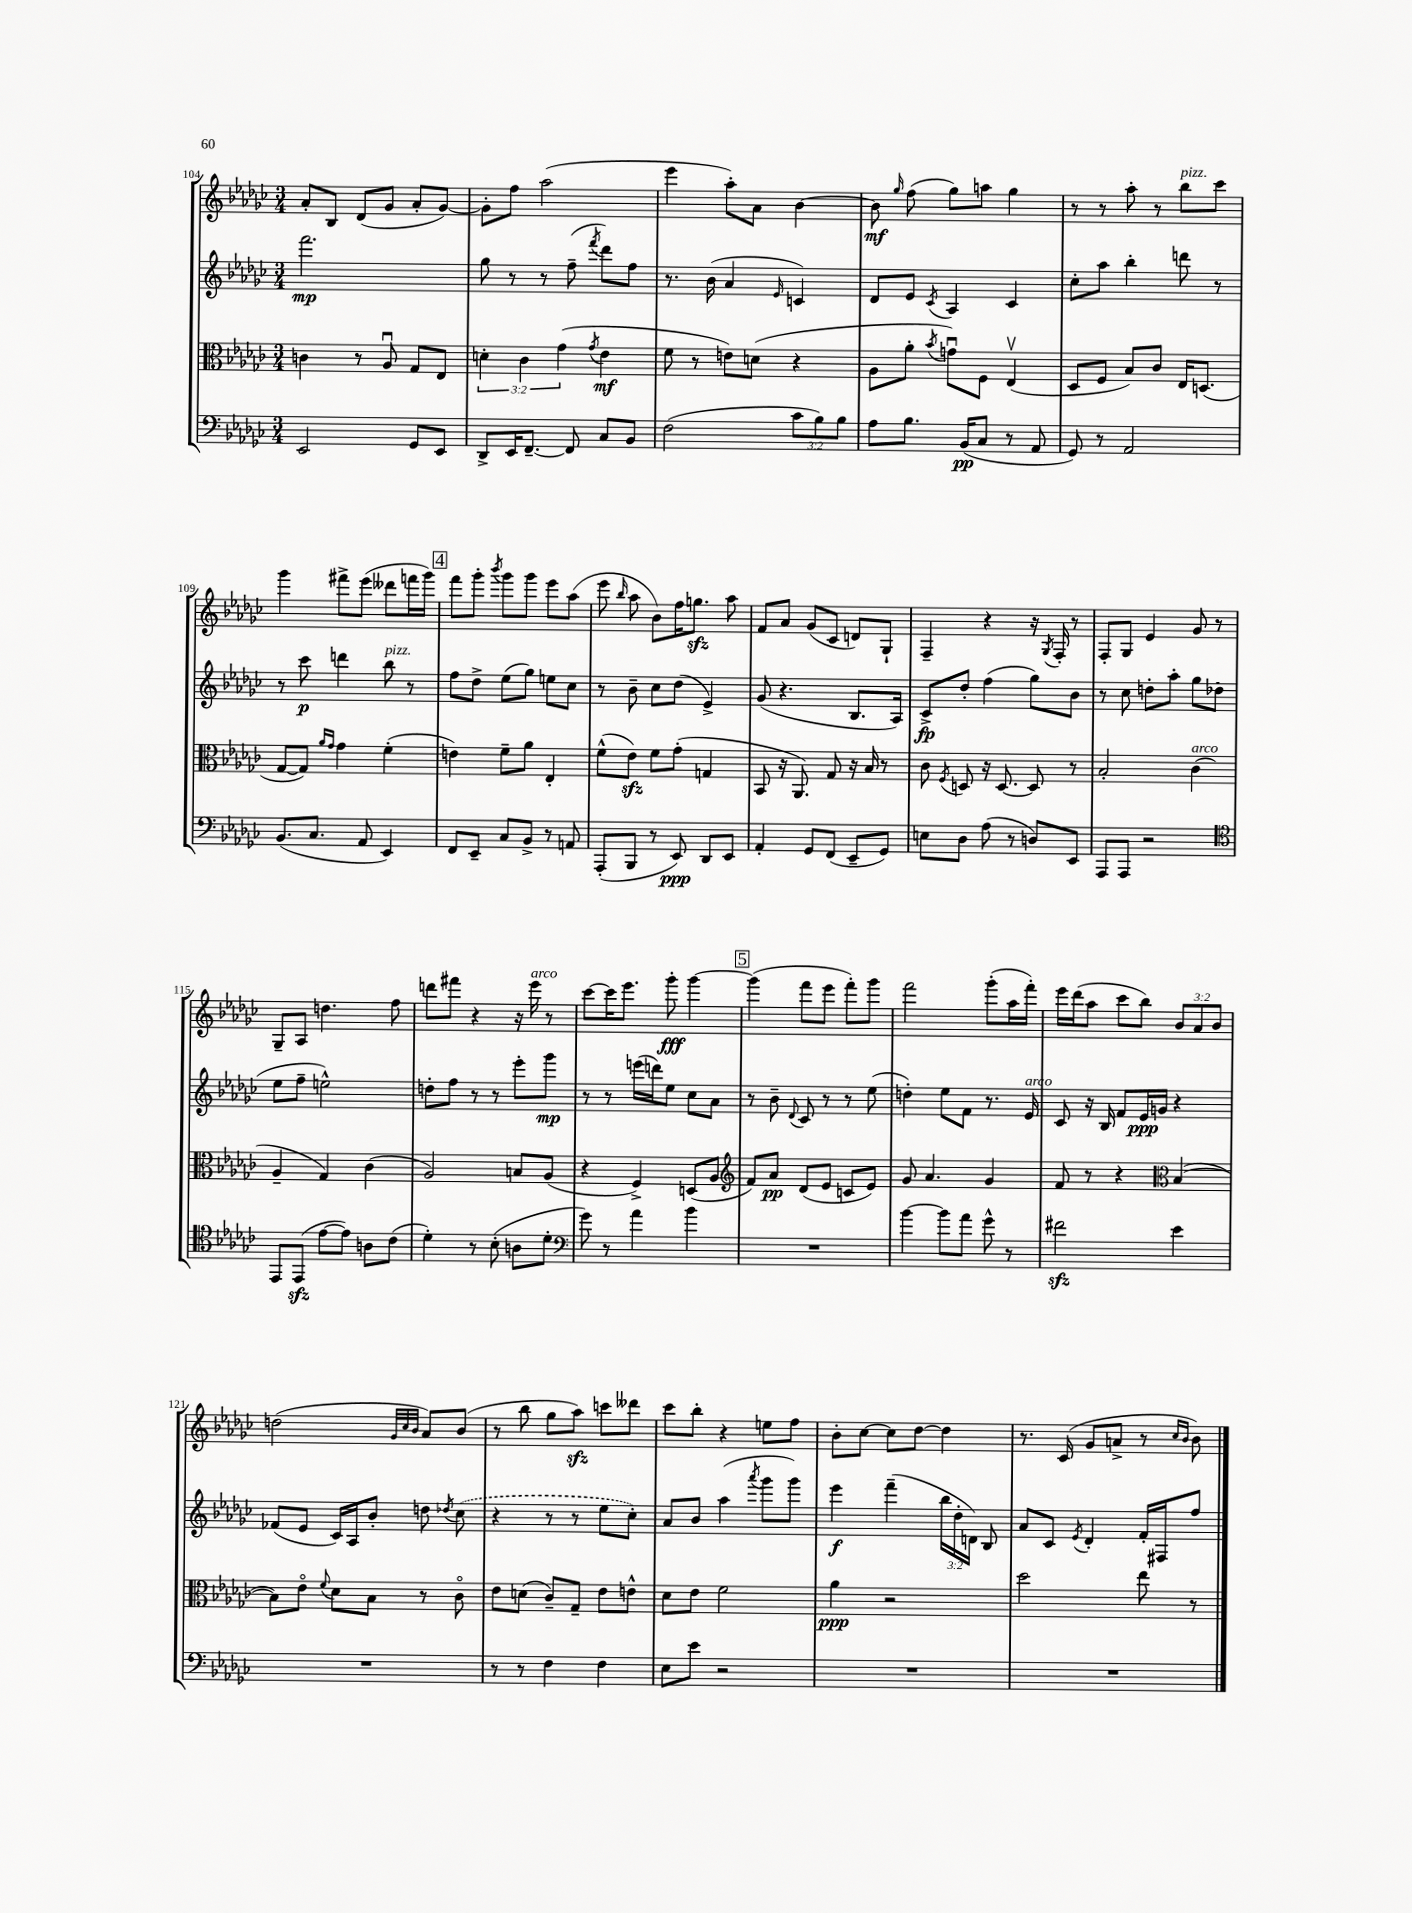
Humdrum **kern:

**kern	**kern	**kern	**kern
*staff4	*staff3	*staff2	*staff1
*clefF4	*clefC3	*clefG2	*clefG2
*k[b-e-a-d-g-c-]	*k[b-e-a-d-g-c-]	*k[b-e-a-d-g-c-]	*k[b-e-a-d-g-c-]
*M3/4	*M3/4	*M3/4	*M3/4
2EE-	4c	2.fff	8a-'
.	.	.	8B-
.	8r	.	(8d-
.	8A-u	.	8g-
8GG-	8G-	.	8a-'
8EE-	8E-	.	[8g-)
=	=	=	=
8DD-^	6d'	8gg-	8g-']
16EE-	.	8r	8ff
.	6c-	.	.
[8.FF~	.	.	.
.	.	8r	(2aa-
.	(6g-	.	.
8FF]	.	(8ff~	.
.	8qg-	8qfff	.
8C-	4e-	8ddd-)	.
8BB-	.	8ff	.
=	=	=	=
(2F	8f	8.r	4eee-
.	8r	.	.
.	.	(16b-	.
.	8e)	4a-	8aa-')
.	(8d	.	8a-
.	.	16qqe-	.
12c-	4r	4c)	[4b-
12B-)	.	.	.
12B-	.	.	.
=	=	=	=
8A-	8A-	8d-	8b-]
.	.	.	16qqgg-
8.B-	8a-'	8e-	(8ff
.	8qb-	8qc-	.
.	8gu)	4A-	8gg-)
(16BB-	.	.	.
8C-	8F	.	8aa
8r	(4E-v	4c-	4gg-
8AA-	.	.	.
=	=	=	=
8GG-)	8D-	8cc-'	8r
8r	8F	8aa-	8r
2AA-	8B-)	4bb-'	8aa-'
.	8c-	.	8r
.	16E-	8ddd	8bb-
.	(8.D	.	.
.	.	8r	8ccc-
=	=	=	=
(8.BB-	[8G-	8r	4ggg-
.	8G-])	8ccc-	.
8.C-	.	.	.
.	16qqa-	.	.
.	16qqg-	.	.
.	4g-	4ddd	8fff#^
8AA-	.	.	(8eee-
4EE-)	(4f'	8bb-	8ddd--
.	.	8r	16fff
.	.	.	16ggg-)
=	=	=	=
8FF	4e)	8ff	8fff
8EE-~	.	8dd-^	8ggg-'
.	.	.	8qbbb-
8C-	8f~	(8ee-	8ggg-
8BB-^	8a-	8gg-)	8ggg-
8r	4E-'	8ee	8eee-
8AA	.	8cc-	(8aa-
=	=	=	=
(8AAA-'	(8f^^	8r	8eee-
.	.	.	16qqbb-
8BBB-	8e-)	8b-~	8aa-
8r	8f	8cc-	8b-)
8EE-)	(8g-'	(8dd-	16ff
.	.	.	8.gg
8DD-	4G	4e-^)	.
8EE-	.	.	8aa-
=	=	=	=
4AA-'	8BB-	(8g-	8f
.	16r	4.r	8a-
.	8.AA-)	.	.
8GG-	.	.	(8g-
(8FF	8G-	.	8c-
8EE-~	16r	8.B-	8d)
.	16B-	.	.
8GG-)	8r	.	8G-`
.	.	16A-)	.
=	=	=	=
8E	8c-	8c-^	4F~
.	8qF	.	.
8D-	8D	8dd-'	.
(8A-	16r	(4ff	4r
.	[8.D	.	.
8r	.	.	.
8D)	8D]	8gg-)	16r
.	.	.	8qG-
.	.	.	16F'
8EE-	8r	8b-	8r
=	=	=	=
8AAA-	2B-'	8r	8F'
8AAA-	.	8cc-	8G-
2r	.	8dd'	4e-
.	.	8aa-'	.
.	(4c-	8gg-	8g-
.	.	(8dd-	8r
=	=	=	=
*clefC4	*	*	*
8EE-	4A-~	8ee-	8G-~
(8EE-	.	8ff~	8A-
[8e-	4G-)	2ee^^)	4.dd
8e-])	.	.	.
8A	(4c-	.	.
(8c-	.	.	8ff
=	=	=	=
4d-')	2A-)	8dd'	8ddd
.	.	8ff	8fff#
8r	.	8r	4r
(8B-'	.	8r	.
8A	8B	8eee-'	16r
.	.	.	16eee-
8d-'	(8A-	8ggg-	8r
=	=	=	=
*clefF4	*	*	*
8g-)	4r	8r	[8ccc-
8r	.	8r	16ccc-]
.	.	.	8.eee-
4a-	4F^)	(16eee	.
.	.	16ddd)	.
.	.	8ee-	8ggg-'
4b-	(8D	8cc-	[4ggg-
.	8A-	8a-	.
=	=	=	=
*	*clefG2	*	*
2.r	8f)	8r	(4ggg-]
.	8a-	8b-~	.
.	.	8qqd-	.
.	(8d-	8c-	8fff
.	8e-	8r	8eee-
.	8c	8r	8fff')
.	8e-)	(8ee-	8ggg-
=	=	=	=
[4b-	8g-	4dd')	2fff
.	4.a-	.	.
8b-]	.	8ee-	.
8a-	.	8f	.
8g-^^	4g-	8.r	(8ggg-'
8r	.	.	16aa-
.	.	16e-	16fff')
=	=	=	=
2f#	8f	8c-	16eee-
.	.	.	(16ddd-
.	8r	16r	8aa-
.	.	16B-	.
.	4r	8f	8ccc-
.	.	16e-	8bb-)
.	.	16g	.
*	*clefC3	*	*
4e-	([4B-	4r	12b-
.	.	.	12a-
.	.	.	12b-
=	=	=	=
2.r	8B-])	(8f-	(2dd
.	8e-o	8e-	.
.	8qqf	.	.
.	8d-	16c-)	.
.	.	16A-	.
.	8B-	8b-'	.
.	.	.	32qqg-
.	.	.	32qqcc-
.	.	.	32qqb-
.	8r	8dd	8a-)
.	.	8qdd-	.
.	8c-o	(8cc-	(8b-
=	=	=	=
8r	8e-	4r	8r
8r	(8d	.	8bb-
4F	8c-~)	8r	8gg-
.	8G-~	8r	8aa-)
4F	8e-	8ee-	8ccc
.	8e^^	8cc-')	8ddd--
=	=	=	=
8E-	8d-	8a-	8ccc-
8e-	8e-	8b-	8bb-'
2r	2f	(4aa-	4r
.	.	8qaaa-	.
.	.	8ggg-	8ee
.	.	8ggg-)	8ff
=	=	=	=
2.r	4a-	4eee-	8b-'
.	.	.	[8cc-
.	2r	(4fff~	8cc-]
.	.	.	[8dd-
.	.	24bb-	4dd-]
.	.	24dd-'	.
.	.	24d)	.
.	.	8B-	.
=	=	=	=
2.r	2dd-	8a-	8.r
.	.	8c-	.
.	.	.	(16c-
.	.	8qe-	.
.	.	4d-'	8g-
.	.	.	8a^
.	8ee-	16f'	8r
.	.	16F#	.
.	.	.	16qqcc-
.	.	.	16qqb-
.	8r	8ff	8b-)
==	==	==	==
*-	*-	*-	*-
